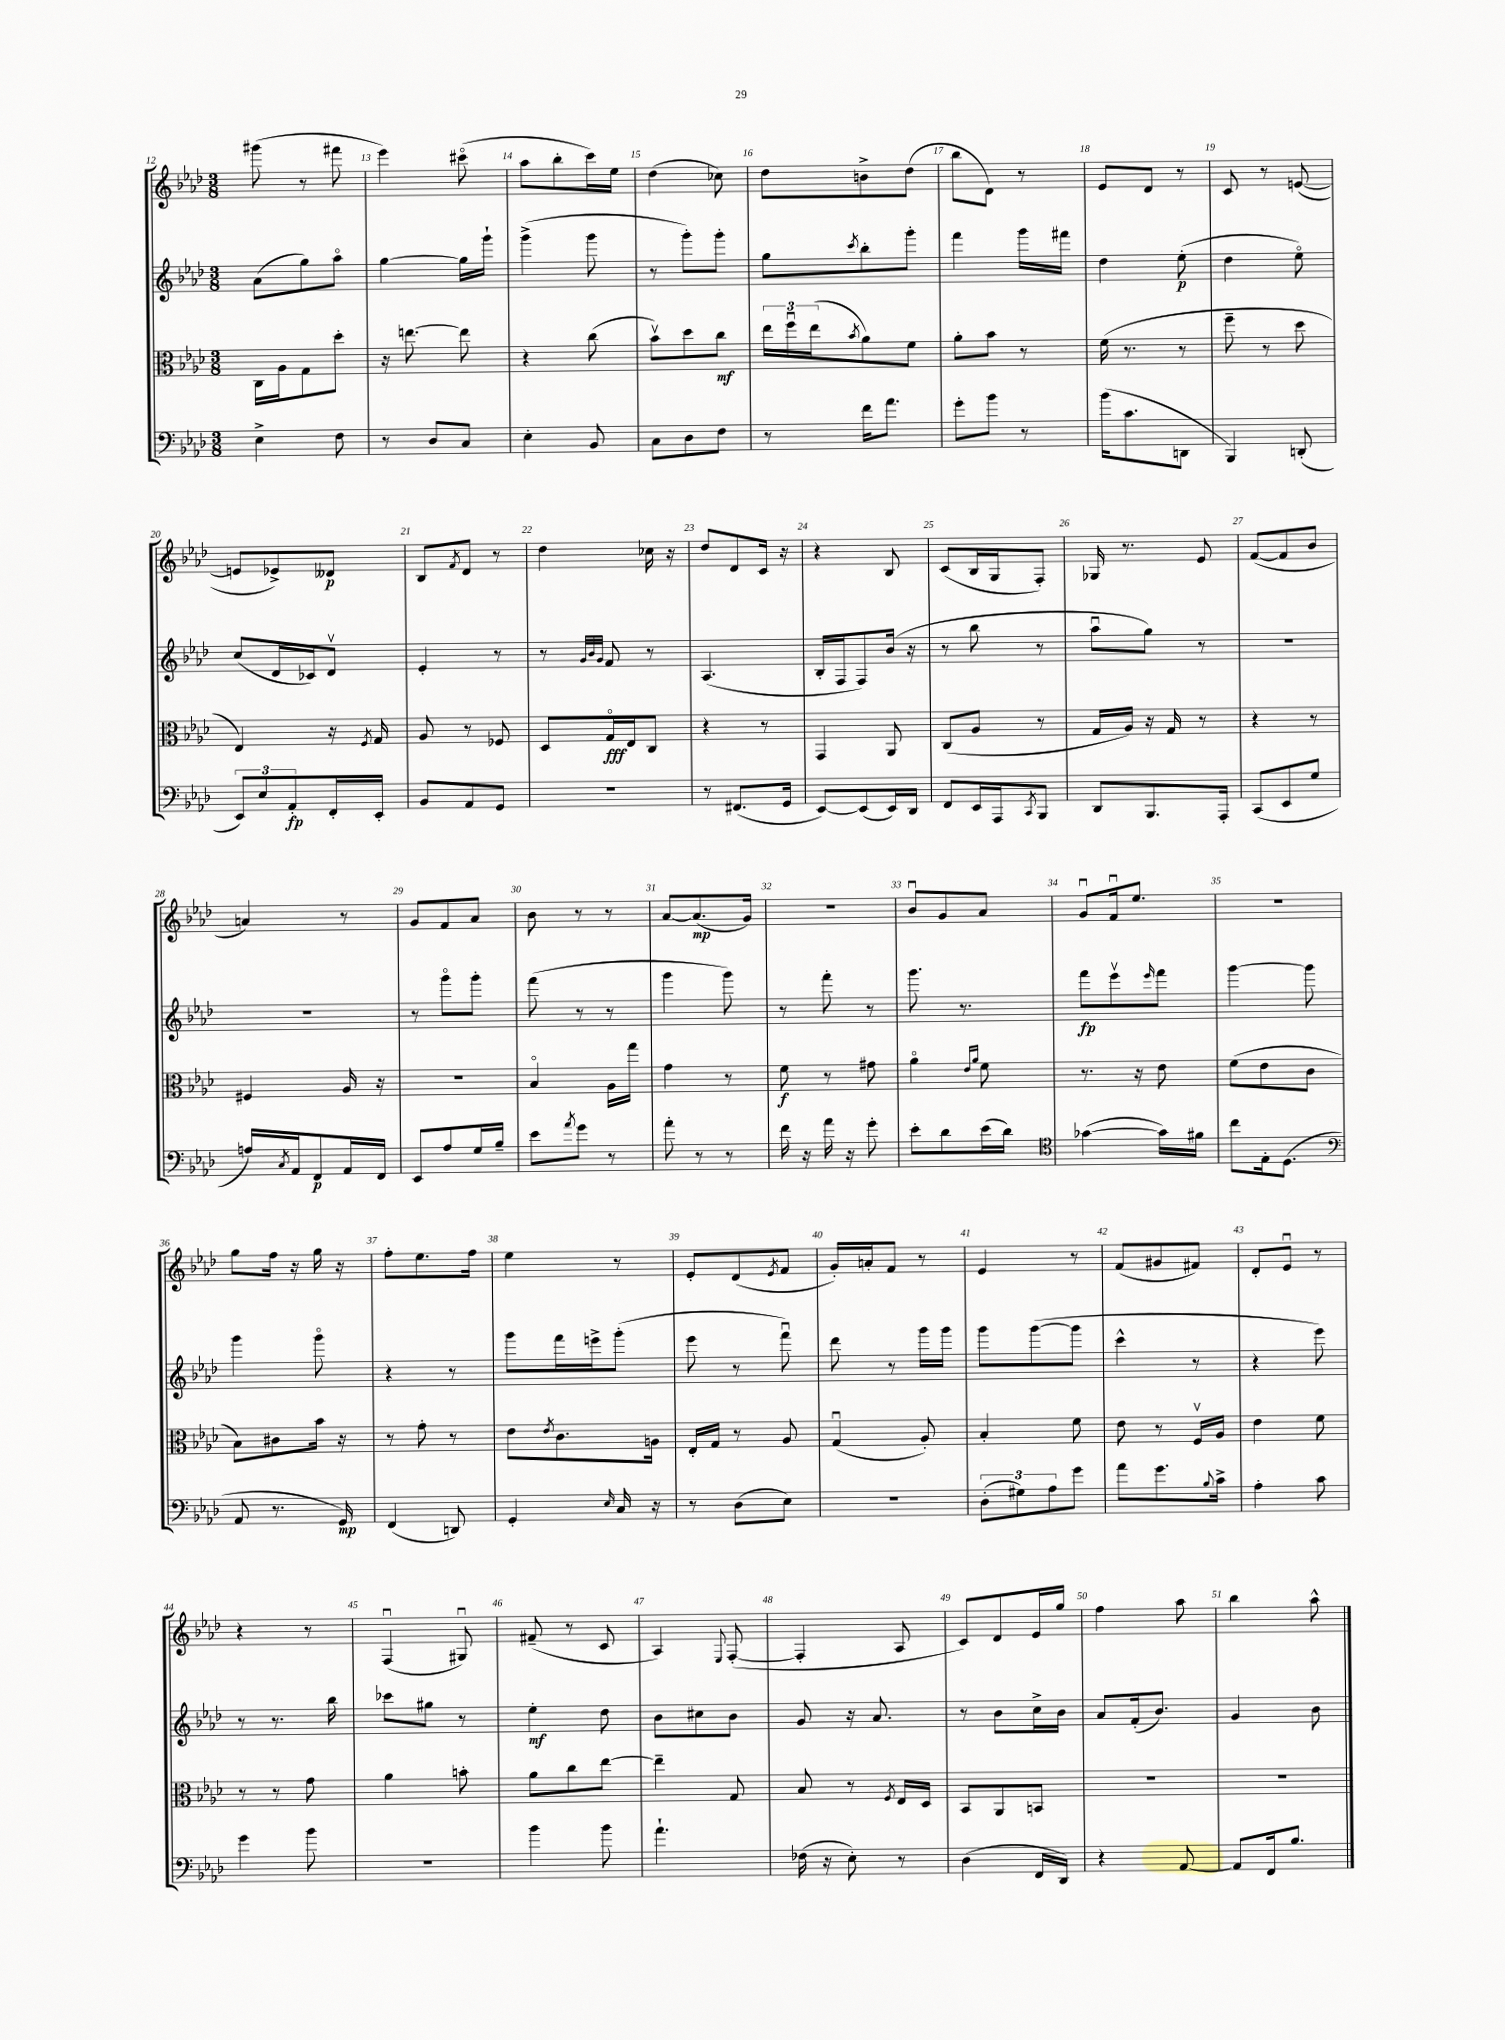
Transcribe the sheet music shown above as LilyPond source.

<<
\new StaffGroup <<
\new Staff = "s0" {
    \clef treble \key aes \major \numericTimeSignature \time 3/8
    gis'''8( r8 fis'''8 |
    ees'''4) cis'''8\flageolet( |
    aes''8 bes''8-. c'''16) ees''16 |
    des''4( ces''8) |
    des''8 b'8-> des''8( |
    bes''8 des'8) r8 |
    ees'8 des'8 r8 |
    c'8 r8 e'8~( |
    e'8 ees'8->) deses'8\p |
    bes8 \acciaccatura { f'8 } des'8 r8 |
    des''4 ces''16 r16 |
    des''8 des'8 c'16 r16 |
    r4 bes8 |
    c'8( bes16 g16 f8-.) |
    ges16 r8. ees'8 |
    f'8~( f'8 bes'8 |
    a'4) r8 |
    g'8 f'8 aes'8 |
    bes'8 r8 r8 |
    aes'8~ aes'8.\mp( g'16) |
    R4. |
    bes'8\downbow g'8 aes'8 |
    g'8\downbow f'16\downbow ees''8. |
    R4. |
    g''8 f''16 r16 g''16 r16 |
    f''8-. ees''8. f''16 |
    ees''4 r8 |
    ees'8-. des'8( \acciaccatura { ees'8 } f'8 |
    g'16-.) a'16-. f'8 r8 |
    ees'4 r8 |
    f'8( gis'8 fis'8) |
    des'8-. ees'8\downbow r8 |
    r4 r8 |
    f4\downbow( gis8\downbow) |
    fis'8--( r8 c'8 |
    aes4) \appoggiatura { ees8 } f8~-.( |
    f4-. aes8 |
    c'8) des'8 ees'16 g''16 |
    f''4 aes''8 |
    bes''4 aes''8-^ \bar "|." |
}
\new Staff = "s1" {
    \clef treble \key aes \major \numericTimeSignature \time 3/8
    aes'8( g''8) aes''8\flageolet |
    g''4~ g''16 g'''16-! |
    g'''4->( g'''8 |
    r8 g'''8-.) g'''8-. |
    g''8 \acciaccatura { c'''8 } bes''8-. g'''8-. |
    f'''4 g'''16 fis'''16 |
    des''4 ees''8-.\p( |
    des''4 ees''8\flageolet) |
    c''8( des'16 ces'16) des'8\upbow |
    ees'4-. r8 |
    r8 \grace { g'32 bes'32 g'32 } f'8 r8 |
    aes4.( |
    bes16-. f16 f8) bes'16( r16 |
    r8 bes''8 r8 |
    aes''8\downbow g''8) r8 |
    R4. |
    R4. |
    r8 g'''8\flageolet g'''8-. |
    f'''8( r8 r8 |
    g'''4 g'''8) |
    r8 f'''8-. r8 |
    g'''8. r8. |
    f'''8\fp ees'''8\upbow \grace { ees'''16 } f'''8 |
    g'''4~ g'''8 |
    g'''4 g'''8\flageolet |
    r4 r8 |
    g'''8 f'''16 e'''16-> g'''8-.( |
    ees'''8 r8 f'''8\downbow) |
    des'''8 r8 g'''16 g'''16 |
    g'''8 g'''8~( g'''8 |
    c'''4-^ r8 |
    r4 ees'''8) |
    r8 r8. bes''16 |
    ces'''8 gis''8 r8 |
    ees''4-.\mf des''8 |
    bes'8 cis''8 bes'8 |
    g'8 r16 aes'8. |
    r8 bes'8 c''16-> bes'16 |
    aes'8 f'16-.( bes'8.) |
    g'4 bes'8 \bar "|." |
}
\new Staff = "s2" {
    \clef alto \key aes \major \numericTimeSignature \time 3/8
    c16 aes16 g8 des''8-. |
    r16 e''8.~ e''8 |
    r4 c''8( |
    bes'8\upbow) des''8 c''8\mf |
    \tuplet 3/2 { ees''16 f''16\downbow ees''16( } \acciaccatura { bes'8 } aes'8) f'8 |
    aes'8-. bes'8 r8 |
    f'16( r8. r8 |
    f''8-- r8 des''8 |
    ees4) r16 \acciaccatura { f8 } g16 |
    aes8 r8 fes8 |
    des8 g16\flageolet\fff ees16 c8 |
    r4 r8 |
    g,4 aes,8 |
    c8( aes8 r8 |
    g16 aes16) r16 g16 r8 |
    r4 r8 |
    fis4 aes16 r16 |
    R4. |
    bes4\flageolet aes16 g''16 |
    g'4 r8 |
    f'8\f r8 gis'8 |
    aes'4\flageolet \grace { ees'16 aes'16 } f'8 |
    r8. r16 ees'8 |
    f'8( ees'8 c'8 |
    bes8) cis'8 bes'16 r16 |
    r8 g'8-. r8 |
    ees'8 \acciaccatura { ees'8 } c'8. a16 |
    ees16-. g16 r8 aes8 |
    g4\downbow( aes8-.) |
    bes4-. f'8 |
    ees'8 r8 f16\upbow aes16 |
    ees'4 f'8 |
    r8 r8 g'8 |
    aes'4 b'8-. |
    aes'8 c''8 ees''8~ |
    ees''4-- g8 |
    bes8 r8 \acciaccatura { f8 } ees16 des16 |
    bes,8 aes,8 b,8 |
    R4. |
    R4. \bar "|." |
}
\new Staff = "s3" {
    \clef bass \key aes \major \numericTimeSignature \time 3/8
    ees4-> f8 |
    r8 des8 c8 |
    ees4-. bes,8 |
    c8 des8 f8 |
    r8 f'16 aes'8. |
    g'8-. bes'8 r8 |
    bes'16( c'8. d,8 |
    bes,,4) d,8-.( |
    \tuplet 3/2 { ees,8) ees8 aes,8-.\fp } f,16-. ees,16-. |
    bes,8 aes,8 g,8 |
    R4. |
    r8 fis,8.( g,16 |
    ees,8~) ees,8( ees,16) des,16 |
    f,8 ees,16 aes,,16 \acciaccatura { c,8 } bes,,8 |
    des,8 bes,,8. aes,,16-. |
    c,8( ees,8 g8 |
    a16) \acciaccatura { c8 } aes,16 f,8\p aes,16 f,16 |
    ees,8 aes8 g16 bes16-- |
    ees'8 \acciaccatura { aes'8 } g'8 r8 |
    aes'8-. r8 r8 |
    f'16 r16 aes'16 r16 g'8-. |
    ees'8-. des'8 ees'16( des'16) |
    \clef tenor ges'4~( ges'16) fis'16 |
    c''8 ees16-. des8.( |
    \clef bass aes,8 r8. g,16\mp) |
    f,4( d,8) |
    g,4-. \grace { ees16 } c16 r16 |
    r8 des8( ees8) |
    R4. |
    \tuplet 3/2 { des8-.( gis8) aes8 } g'8 |
    aes'8 g'8. \appoggiatura { bes8 } c'16-> |
    aes4-. c'8 |
    g'4 bes'8 |
    R4. |
    bes'4 bes'8 |
    aes'4.-! |
    fes16( r16 ees8-.) r8 |
    des4( f,16 des,16) |
    r4 aes,8~ |
    aes,8 f,16 bes8. \bar "|." |
}
>>
>>
\layout { \context { \Score currentBarNumber = #12 \override BarNumber.break-visibility = ##(#f #t #t) barNumberVisibility = #all-bar-numbers-visible } }
